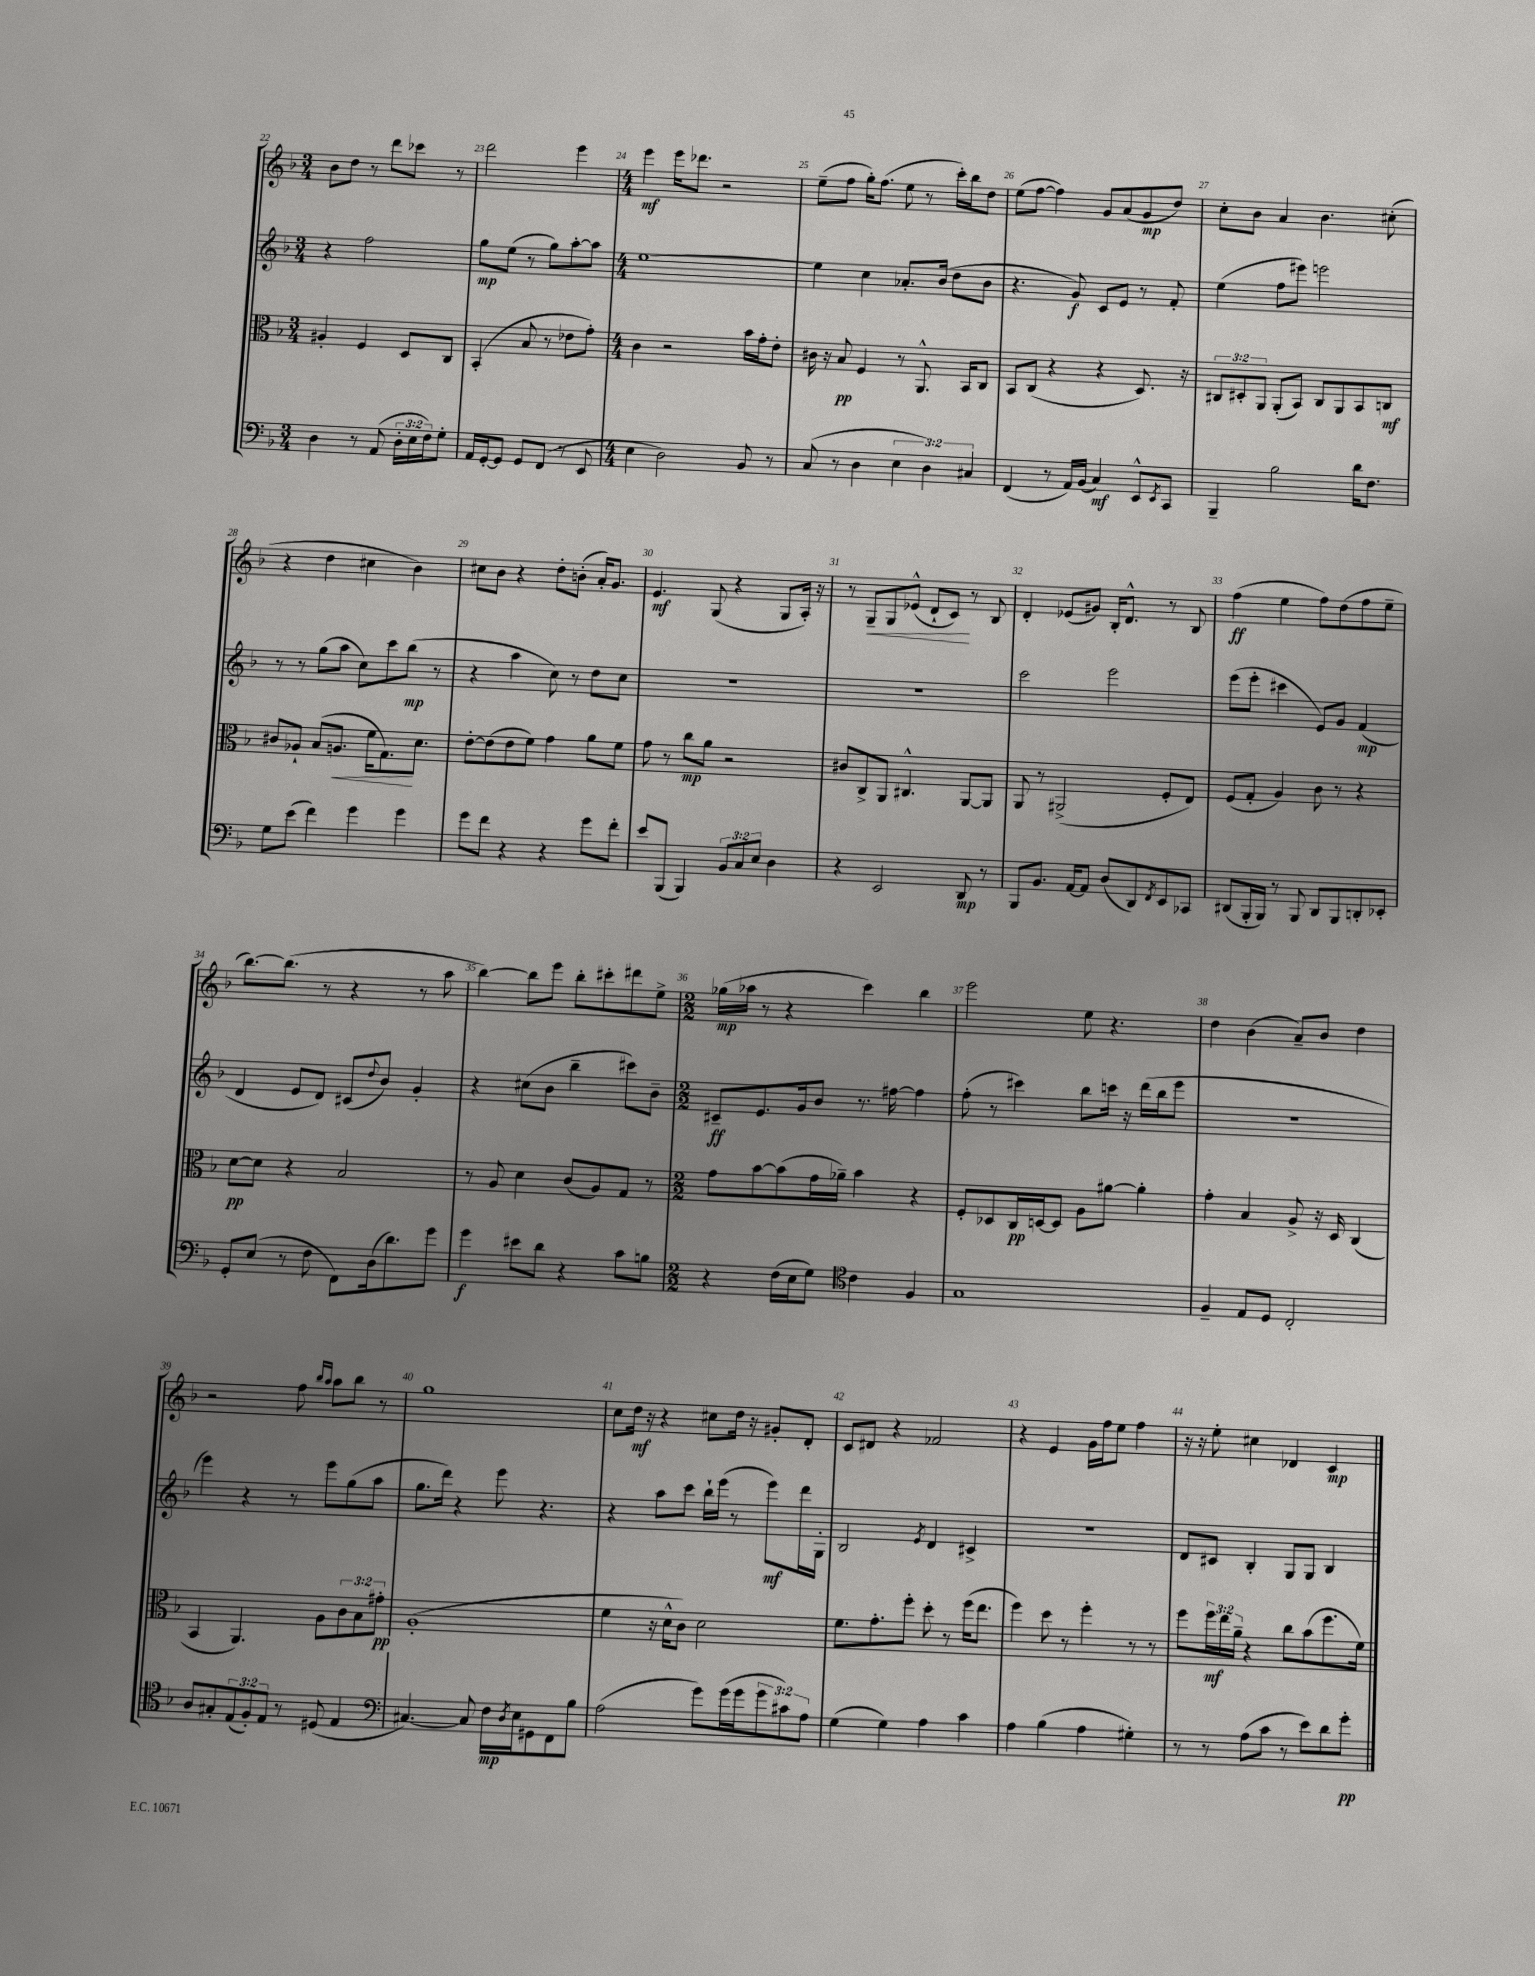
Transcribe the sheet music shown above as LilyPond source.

<<
\new StaffGroup <<
\new Staff = "s0" {
    \clef treble \key f \major \numericTimeSignature \time 3/4
    bes'8 d''8 r8 d'''8 ces'''8 r8 |
    d'''2 e'''4 |
    \numericTimeSignature \time 4/4 e'''4\mf e'''16 des'''8. r2 |
    e''8--( f''8 g''16-.) f''8.( e''8 r8 c'''16-.) bes''16 d''8 |
    e''8( f''8~ f''4) g'8 a'8( g'8\mp d''8) |
    c''8-. bes'8 a'4 bes'4. cis''8-.( |
    r4 d''4 cis''4 bes'4) |
    cis''8 bes'8 r4 d''8-. b'8-.( a'16-.) g'8. |
    e'4.\mf g8( r4 g8 a16-.) r16 |
    r8 g8--\< g8 ees'8-^( d'8-! c'8\!) r8 bes8 |
    d'4-. ees'8( gis'8) bes16-. d'8.-^ r8 bes8 |
    f''4\ff( e''4 f''8) d''8( f''8 e''8-- |
    bes''8.~) bes''8.( r8 r4 r8 a''8 |
    bes''4~) bes''8 e'''8 bes''8-. cis'''8-. dis'''8 e''8-> |
    \numericTimeSignature \time 2/2 ges''16\mp( aes''16 r8 r4 c'''4) bes''4 |
    e'''2 e''8 r4. |
    d''4 bes'4( a'8--) bes'8 d''4 |
    r2 f''8 \grace { bes''16 a''16 } a''8 bes''8 r8 |
    g''1 |
    c''8 d''16\mf r16 r4 cis''8 d''16 r16 gis'8-. d'8-. |
    c'8 dis'8 r4 fes'2 |
    r4 e'4 g'16 f''16 e''8 f''4 |
    r16 r16 e''8-. cis''4 des'4 c'4\mp \bar "|." |
}
\new Staff = "s1" {
    \clef treble \key f \major \numericTimeSignature \time 3/4
    r4 f''2 |
    g''8\mp e''8( r8 g''8) a''8~-. a''8 |
    \numericTimeSignature \time 4/4 e''1~ |
    e''4 c''4 aes'8.-. bes'16( d''8 bes'8 |
    r4. g'8\f) c'8 e'8 r8 f'8-. |
    e''4( f''8 eis'''8) e'''2 |
    r8 r8 g''8( a''8 c''8) c'''8 bes''8\mp( r8 |
    r4 a''4 c''8) r8 d''8 c''8 |
    R1 |
    R1 |
    c'''2 e'''2 |
    e'''8( e'''8-. cis'''4 e'8) g'8 f'4\mp( |
    d'4 e'8 d'8) cis'8( \appoggiatura { d''8 } bes'8) g'4-. |
    r4 cis''8( bes'8 bes''4-- cis'''8) bes'8-- |
    \numericTimeSignature \time 2/2 cis'8--\ff e'8. g'16 bes'8 r8. fis''16~ fis''4 |
    f''8-.( r8 cis'''4) bes''8 c'''16 r16 d'''16( bes''16 e'''8 |
    r1 |
    e'''4) r4 r8 e'''8 g''8( a''8 |
    g''8. d'''16) r4 e'''8 r4. |
    r4 a''8 c'''8 bes''16-! e'''16( r8 e'''8\mf) d'''16 g16-. |
    bes2 \acciaccatura { e'8 } d'4 cis'4-> |
    r1 |
    d'8 cis'8 bes4-. g8 g8 bes4 \bar "|." |
}
\new Staff = "s2" {
    \clef alto \key f \major \numericTimeSignature \time 3/4 \override Staff.TupletNumber.text = #tuplet-number::calc-fraction-text
    ais4-. f4 d8 c8 |
    bes,4-.( bes8 r8 ees'8 g'8-.) |
    \numericTimeSignature \time 4/4 c'4 r2 bes'16 g'16-. e'8-. |
    cis'16 r16 bes8\pp f4 r8 a,8.-^ bes,16 c8 |
    bes,8 c8( r4 r4 d8.) r16 |
    \tuplet 3/2 { cis8 dis8-. a,8 } a,8-.( bes,8) cis8 a,8 bes,8 c8\mf |
    cis'8 aes8-! bes8( a8.\< f'16 g8.\!) d'8. |
    e'8~-. e'8( e'8 f'8) g'4 a'8 f'8 |
    g'8 r8 c''8\mp a'8 r2 |
    cis'8 c8-> a,8 cis4.-^ a,8~ a,8 |
    a,8 r8 ais,2->( f8-. e8) |
    f8( g8-. a4) c'8 r8 r4 |
    d'8~\pp d'8 r4 bes2 |
    r8 a8 d'4 c'8( a8) g8 r8 |
    \numericTimeSignature \time 2/2 g'8 bes'8~ bes'8( g'16 aes'16--) bes'4 r4 |
    f8-. des8 c16\pp d16~ d8 a8 ais'8~ ais'4-. |
    g'4-. bes4 a8-> r16 d16 c4( |
    bes,4 a,4.) a8 \tuplet 3/2 { c'8 bes8 gis'8-.\pp } |
    a1-.( |
    f'4 r16 d'16-^ c'8) d'2 |
    f'8. g'8.-. f''8-. d''8-. r8 f''16( e''8. |
    f''4) d''8 r8 f''4-. r8 r8 |
    f''8 \tuplet 3/2 { f''16\mf e''16 a'16-- } r4 c''8 bes'8( f''8. f'16) \bar "|." |
}
\new Staff = "s3" {
    \clef bass \key f \major \numericTimeSignature \time 3/4 \override Staff.TupletNumber.text = #tuplet-number::calc-fraction-text
    d4 r8 a,8( \tuplet 3/2 { d16-. e16 f16) } g8-. |
    a,16 g,16~-. g,8 g,8 f,8( r8 e,8 |
    \numericTimeSignature \time 4/4 e4 d2) bes,8 r8 |
    c8( r8 d4 \tuplet 3/2 { e4 d4) cis4 } |
    f,4( r8 a,16) bes,16( c4\mf) e,8-^ \acciaccatura { e,8 } c,8 |
    bes,,4-- bes2 d'16 f8. |
    g8 e'8( f'4) g'4 g'4 |
    g'8 f'8 r4 r4 g'8 f'8-. |
    e'8 bes,,8( bes,,4) \tuplet 3/2 { bes,8 c8 e8 } d4 |
    r4 e,2 d,8\mp r8 |
    bes,,8 bes,8. a,16~ a,8 d8( d,8) \acciaccatura { f,8 } e,8 ces,8 |
    dis,8( bes,,16-. bes,,16) r8 bes,,8 dis,8 bes,,8 d,8-. ees,8-. |
    g,8-. e8( r8 f8 f,8) d16( d'8.) g'8 |
    g'4\f eis'8 d'8 r4 c'8 b8 |
    \numericTimeSignature \time 2/2 r4 f16( e16 g8) \clef tenor c'4 f4 |
    g1 |
    f4-- e8 d8 c2-. |
    a8 gis8-. \tuplet 3/2 { e8( f8-.) e8 } r8 dis8( e4 |
    \clef bass cis4.~) cis8 f16\mp \acciaccatura { d8 } e16 gis,8 f,8 bes8 |
    a2( g'8) g'16( g'16 \tuplet 3/2 { g'8 cis'8) a8 } |
    g4( g4) a4 c'4 |
    a4 bes4( a4 gis4-.) |
    r8 r8 a8( c'8 r8 e'8) d'8 g'8-.\pp \bar "|." |
}
>>
>>
\layout { \context { \Score currentBarNumber = #22 \override BarNumber.break-visibility = ##(#f #t #t) barNumberVisibility = #all-bar-numbers-visible } }
